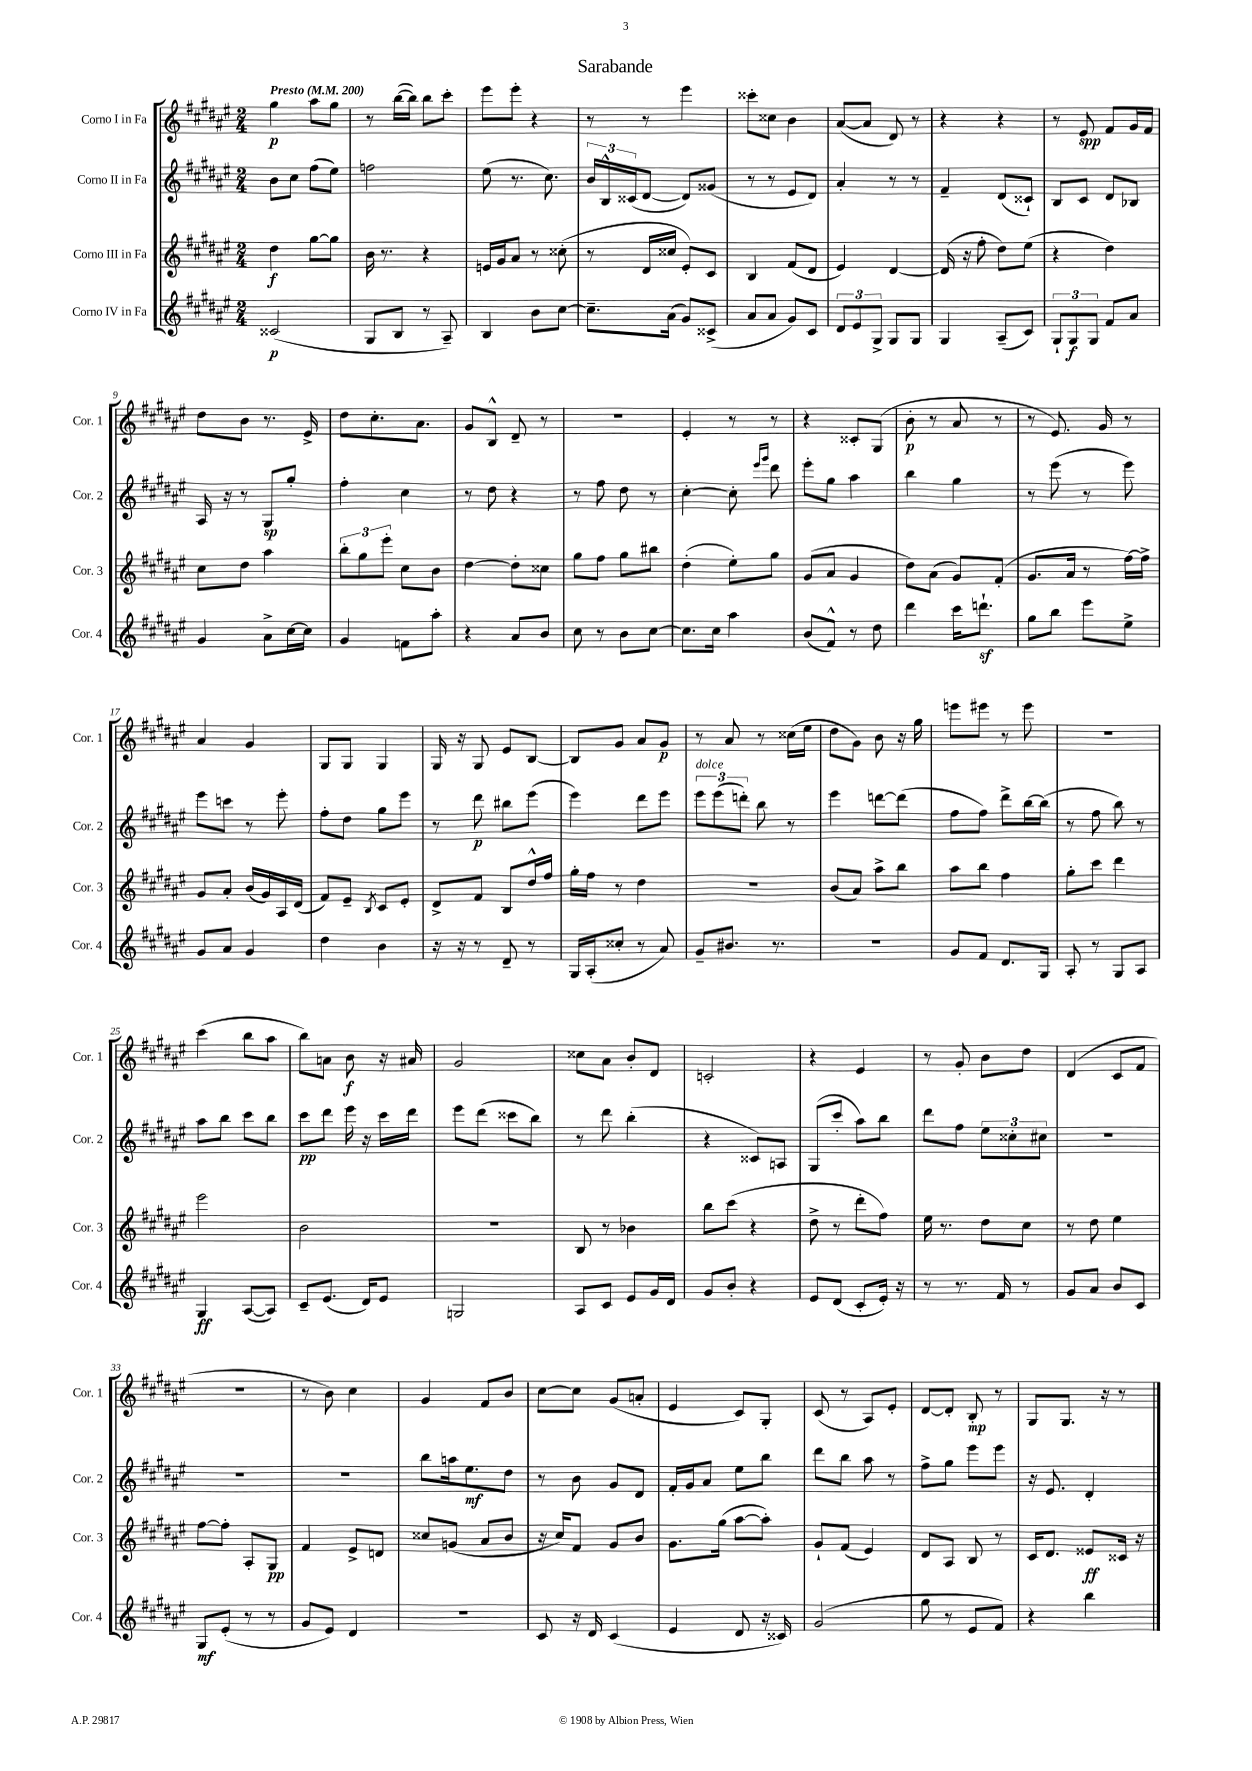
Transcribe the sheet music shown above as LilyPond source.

\header { title = "Sarabande" }
<<
\new StaffGroup <<
\new Staff = "s0" \with { instrumentName = "Corno I in Fa" shortInstrumentName = "Cor. 1" } {
    \clef treble \key fis \major \numericTimeSignature \time 2/4 \tempo "Presto" 4 = 200
    gis''4\p ais''8 gis''8 |
    r8 b''16~( b''16) b''8 cis'''8-. |
    eis'''8 eis'''8-. r4 |
    r8 r8 eis'''4 |
    cisis'''8-. cisis''8 b'4 |
    ais'8~( ais'8 dis'8) r8 |
    r4 r4 |
    r8 eis'8\spp fis'8 gis'16 fis'16 |
    dis''8 b'8 r8. eis'16-> |
    dis''8 cis''8.-. ais'8. |
    gis'8 b8-^ dis'8-- r8 |
    R2 |
    eis'4-. r8 r8 |
    r4 cisis'8-. gis8( |
    b'8-.\p r8 ais'8 r8 |
    r8 eis'8.) gis'16 r8 |
    ais'4 gis'4 |
    gis8 gis8 gis4 |
    gis16 r16 gis8 eis'8 b8~ |
    b8 gis'8 ais'8 gis'8\p |
    r8 ais'8 r8 cisis''16( eis''16 |
    dis''8 gis'8) b'8 r16 gis''16 |
    e'''8 eis'''8 r8 eis'''8 |
    r2 |
    cis'''4( b''8 ais''8 |
    b''8) a'8 b'8\f r16 ais'16 |
    gis'2 |
    cisis''8 ais'8 b'8-. dis'8 |
    c'2-. |
    r4 eis'4 |
    r8 gis'8-. b'8 dis''8 |
    dis'4( cis'8 fis'8 |
    R2 |
    r8 b'8) cis''4 |
    gis'4 fis'8 b'8 |
    cis''8~ cis''8 gis'8( a'8-. |
    eis'4 cis'8) gis8-. |
    cis'8( r8 ais8) eis'8-. |
    dis'8~ dis'8-. b8-.\mp r8 |
    gis8 gis8. r16 r8 \bar "|." |
}
\new Staff = "s1" \with { instrumentName = "Corno II in Fa" shortInstrumentName = "Cor. 2" } {
    \clef treble \key fis \major \numericTimeSignature \time 2/4
    b'8 cis''8 fis''8( eis''8) |
    f''2 |
    eis''8( r8. cis''8.) |
    \tuplet 3/2 { b'16 b16-^ cisis'16( } dis'8~ dis'8) gisis'8( |
    r8 r8 eis'8 dis'8) |
    ais'4-. r8 r8 |
    fis'4-- dis'8( cisis'8-!) |
    b8 cis'8 dis'8 bes8 |
    ais16 r16 r8 gis8\sp gis''8-. |
    fis''4-. cis''4 |
    r8 dis''8 r4 |
    r8 fis''8 dis''8 r8 |
    cis''4~-. cis''8-. \grace { eis'''16 gis'''16 } dis'''8 |
    eis'''8-. gis''8 ais''4 |
    b''4 gis''4 |
    r8 eis'''8( r8 eis'''8) |
    eis'''8 c'''8 r8 eis'''8-. |
    fis''8-. dis''8 gis''8 eis'''8 |
    r8 dis'''8\p bis''8 eis'''8( |
    eis'''4) dis'''8 eis'''8 |
    \tuplet 3/2 { eis'''8^\markup { \italic "dolce" } eis'''8( d'''8-.) } b''8 r8 |
    eis'''4 d'''8~ d'''8( |
    fis''8 fis''8) dis'''8-> b''16~ b''16( |
    r8 fis''8 b''8) r8 |
    ais''8 b''8 cis'''8 b''8 |
    cis'''8\pp dis'''8 eis'''16 r16 cis'''16 dis'''16 |
    eis'''8 dis'''8( cisis'''8 b''8) |
    r8 dis'''8 b''4-.( |
    r4 cisis'8) a8 |
    gis8( cis'''8-. ais''8) b''8 |
    dis'''8 fis''8 \tuplet 3/2 { eis''8 cisis''8-. cis''8 } |
    R2 |
    R2 |
    R2 |
    b''8 a''16 eis''8.\mf dis''8 |
    r8 b'8 gis'8 dis'8 |
    fis'16-. gis'16 ais'8 eis''8 b''8 |
    dis'''8 b''8 ais''8 r8 |
    fis''8-> gis''8 eis'''8 eis'''8 |
    r16 eis'8. dis'4-. \bar "|." |
}
\new Staff = "s2" \with { instrumentName = "Corno III in Fa" shortInstrumentName = "Cor. 3" } {
    \clef treble \key fis \major \numericTimeSignature \time 2/4
    dis''4\f gis''8~ gis''8 |
    b'16 r8. r4 |
    e'16 gis'16 ais'8 r8 cisis''8-.( |
    r8 dis'16 cisis''16 eis'8-.) cis'8 |
    b4 fis'8( dis'8 |
    eis'4) dis'4~ |
    dis'16( r16 fis''8-. dis''8) eis''8( |
    r4 dis''4) |
    cis''8 dis''8 ais''4 |
    \tuplet 3/2 { b''8-. gis''8 eis'''8-. } cis''8 b'8 |
    dis''4~ dis''8-. cisis''8 |
    gis''8 fis''8 gis''8 bis''8 |
    dis''4-.( eis''8-.) gis''8 |
    gis'8( ais'8 gis'4 |
    dis''8) ais'8( gis'8) fis'8-.( |
    gis'8. ais'16 r8 fis''16~) fis''16-> |
    gis'8 ais'8-. b'16( gis'16) ais16 dis'16( |
    fis'8) eis'8-- \acciaccatura { b8 } cis'8 eis'8-. |
    dis'8-> fis'8 b8 dis''16-^ fis''16 |
    gis''16-. fis''16 r8 dis''4 |
    R2 |
    b'8( ais'8) ais''8-> b''8 |
    ais''8 b''8 fis''4 |
    gis''8-. cis'''8 dis'''4 |
    eis'''2 |
    b'2 |
    R2 |
    b8 r8 bes'4 |
    b''8 cis'''8( r4 |
    dis''8-> r8 dis'''8-. fis''8) |
    eis''16 r8. dis''8 cis''8 |
    r8 dis''8 eis''4 |
    fis''8~ fis''8-. ais8-. gis8\pp |
    fis'4 eis'8-> d'8 |
    cisis''8 g'8( ais'8 b'8 |
    r16 cis''16) fis'8 gis'8 b'8 |
    gis'8. gis''16( ais''8~ ais''8-.) |
    gis'8-! fis'8( eis'4) |
    dis'8 ais8 b8 r8 |
    cis'16 dis'8. eisis'8\ff cisis'16 r16 \bar "|." |
}
\new Staff = "s3" \with { instrumentName = "Corno IV in Fa" shortInstrumentName = "Cor. 4" } {
    \clef treble \key fis \major \numericTimeSignature \time 2/4
    cisis'2\p( |
    gis8 b8 r8 ais8--) |
    b4 b'8 cis''8~ |
    cis''8.-- ais'16( gis'8) cisis'8->( |
    ais'8 ais'8 gis'8) cis'8 |
    \tuplet 3/2 { dis'8 eis'8 gis8-> } gis8 gis8 |
    gis4 ais8--( cis'8) |
    \tuplet 3/2 { gis8-! gis8\f gis8 } fis'8 ais'8 |
    gis'4 ais'8-> cis''16~ cis''16 |
    gis'4 f'8 ais''8-. |
    r4 ais'8 b'8 |
    cis''8 r8 b'8 cis''8~ |
    cis''8. cis''16 ais''4 |
    b'8( fis'8-^) r8 dis''8 |
    dis'''4 cis'''16 d'''8.-!\sf |
    gis''8 b''8 eis'''8 eis''8-> |
    gis'8 ais'8 gis'4 |
    dis''4 b'4 |
    r16 r16 r8 dis'8-- r8 |
    gis16 ais16-.( cisis''8-. r8 ais'8) |
    gis'8-- bis'8. r8. |
    r2 |
    gis'8 fis'8 dis'8. gis16 |
    ais8-. r8 gis8 ais8 |
    gis4\ff ais8~( ais8) |
    cis'8-- eis'8.( dis'16) eis'8 |
    g2 |
    ais8 cis'8 eis'8 gis'16 dis'16 |
    gis'8 b'8-. r4 |
    eis'8 dis'8( cis'8-. eis'16-.) r16 |
    r8 r8. fis'16 r8 |
    gis'8 ais'8 b'8 cis'8 |
    gis8\mf eis'8-.( r8 r8 |
    gis'8 eis'8) dis'4 |
    r2 |
    cis'8 r16 dis'16 cis'4( |
    eis'4 dis'8 r16 cisis'16) |
    gis'2( |
    gis''8 r8 eis'8 fis'8) |
    r4 b''4 \bar "|." |
}
>>
>>
